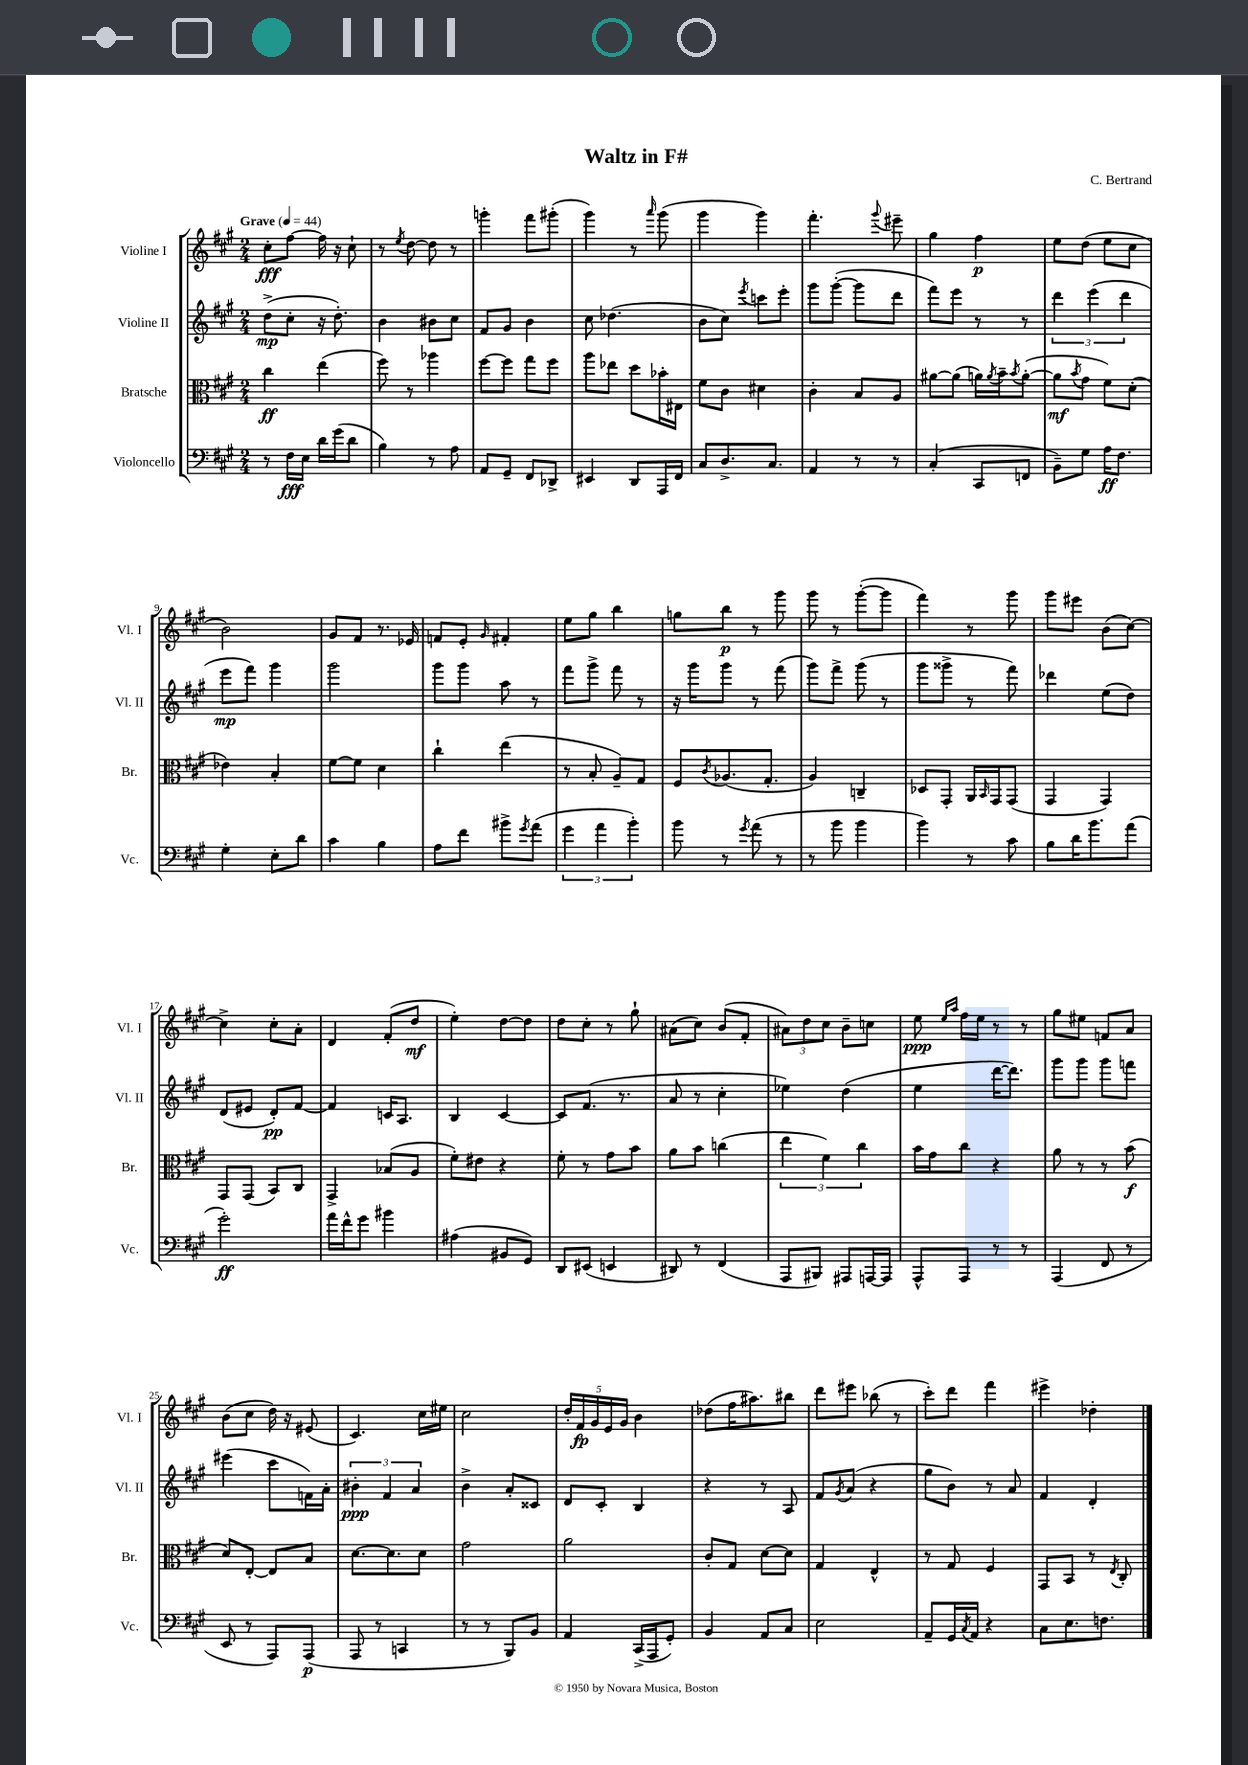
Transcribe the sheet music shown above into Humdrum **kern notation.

**kern	**kern	**kern	**kern
*staff4	*staff3	*staff2	*staff1
*clefF4	*clefC3	*clefG2	*clefG2
*k[f#c#g#]	*k[f#c#g#]	*k[f#c#g#]	*k[f#c#g#]
*M2/4	*M2/4	*M2/4	*M2/4
*MM44	*MM44	*MM44	*MM44
8r	4cc#	(8dd^	8cc#'
16F#	.	8cc#'	[8ff#
16E	.	.	.
16d	(4ee	16r	16ff#]
(16g#	.	8.dd')	16r
8d	.	.	8cc#`
=	=	=	=
4B)	8ff#)	4b	8r
.	.	.	8qee
.	8r	.	[8dd
8r	4aa-	8b#	8dd]
8A	.	8cc#	8r
=	=	=	=
8AA	[8ff#	8f#	4ggg'
8GG#~	8ff#]	8g#	.
8FF#	8gg#	4b	8fff#
8DD-^	8ff#	.	(8ggg#'
=	=	=	=
4EE#	8aa	8cc#	4ggg#)
.	8ee-	(4.dd-	.
8DD	8dd	.	8r
.	.	.	16qqaaa
16AAA	16b-'	.	(8ggg#
16FF#	16E#	.	.
=	=	=	=
8C#	8f#	8b	4ggg#
8.D^	8c#	8cc#)	.
.	.	8qeee	.
.	4d#	8ccc	4ggg#)
8.C#	.	.	.
.	.	8eee'	.
=	=	=	=
4AA	4c#'	8ggg#	4.fff#'
.	.	([8ggg#'	.
8r	8B	8ggg#]	.
.	.	.	8qqggg#
8r	8A	8ddd	8eee#~
=	=	=	=
(4C#'	[8a#	8fff#)	4gg#
.	(8a#]	8eee	.
8CC#	16a)	8r	4ff#
.	8qa	.	.
.	16b~	.	.
.	8qb	.	.
8FF	([8a'	8r	.
=	=	=	=
8BB~)	8a]	6ddd	8ee
.	8qb	.	.
8G#	8g#	.	(8dd
.	.	(6eee	.
16A	8f#)	.	8ee
8.F#	.	.	.
.	.	6ddd	.
.	(8d'	.	8cc#
=	=	=	=
4G#'	4e-)	8eee	2b)
.	.	8fff#)	.
8E'	4B'	4ggg#	.
8d	.	.	.
=	=	=	=
4c#	[8f#	2ggg#	8g#
.	8f#]	.	8f#
4B	4d	.	8.r
.	.	.	16e-
=	=	=	=
8A	4cc#`	8ggg#	8f
8f#	.	8ggg#	8e'
.	.	.	16qqg#
8b#^	(4ee	8aa	4f#'
8qg#	.	.	.
(8a	.	8r	.
=	=	=	=
6g#	8r	8fff#	8ee
.	8B'	8ggg#^	8gg#
6a	.	.	.
.	8A~)	8fff#	4bb
6b')	.	.	.
.	8G#	8r	.
=	=	=	=
8b	8F#	16r	8gg
.	.	16ggg#	.
.	8qc#	.	.
8r	(8.A-	8ggg#	8bb
8qg#	.	.	.
(8a	.	8r	8r
.	8.G#'	.	.
8r	.	(8fff#	8ggg#
=	=	=	=
8r	4A)	8ggg#)	8ggg#
8b	.	8fff#^	8r
4b	4C~	(8ggg#	([8ggg#'
.	.	8r	8ggg#]
=	=	=	=
4b)	8D-	8ggg#	4fff#)
.	8GG#'	8ggg##^	.
8r	16AA	8r	8r
.	16qqBB	.	.
.	16GG#	.	.
8c#	(8GG#	8fff#)	8ggg#
=	=	=	=
8B	4GG#	4ddd-	8ggg#
16d	.	.	8eee#
8.b	.	.	.
.	4GG#)	(8ee	(8b
(8a	.	8dd)	[8cc#)
=	=	=	=
2g#')	8GG#	(8d	4cc#^]
.	(8GG#	8e#	.
.	8BB)	8d')	8cc#'
.	8C#	[8f#	8a'
=	=	=	=
16a	4GG#^	4f#]	4d
16f#^^	.	.	.
8g#	.	.	.
4b#	(8B-	16c	(8f#'
.	.	8.A	.
.	8A	.	8dd
=	=	=	=
(4A#	8f#')	4B	4ee')
.	8e#	.	.
8BB#	4r	[4c#	[8dd
8GG#)	.	.	8dd]
=	=	=	=
8DD	8f#'	8c#]	8dd
(8EE#	8r	(8.f#	8cc#'
4EE	8g#	.	8r
.	.	8.r	.
.	8b	.	8gg#`
=	=	=	=
8DD#)	8a	8a	(8a#
8r	8b	8r	8cc#)
(4FF#	(4cc	4cc#'	(8b
.	.	.	8f#'
=	=	=	=
8AAA	6ee	4ee-)	12a#)
.	.	.	12dd
8BBB#)	.	.	.
.	6f#)	.	12cc#
8AAA#	.	(4dd	8b~
.	6cc#	.	.
[16AAA	.	.	8cc
16AAA]	.	.	.
=	=	=	=
8AAA^^	16b	4ee	8ee
.	16g#	.	.
.	.	.	16qqee
.	.	.	16qqaa
8AAA	8cc#	.	16ff#
.	.	.	16ee
8r	4r	[16ddd	8r
.	.	8.ddd])	.
8r	.	.	8r
=	=	=	=
(4AAA	8a	8ggg#	8gg#
.	8r	8ggg#	8ee#
8FF#	8r	8ggg#	8f
8r	(8b	8fff	8a
=	=	=	=
8EE	8d)	(4eee#	(8b
8r	[8E'	.	8cc#
8AAA)	8E]	8ccc#	16dd)
.	.	.	16r
(8AAA	8B	16f)	(8e#
.	.	16a'	.
=	=	=	=
8AAA	[8.d	6b#'	4.c#)
8r	.	.	.
.	.	6f#	.
.	8.d]	.	.
4CC	.	.	.
.	.	6a	.
.	8d	.	16cc#
.	.	.	16ee#
=	=	=	=
8r	2g#	4b^	2cc#
8r	.	.	.
8BBB)	.	8a'	.
8BB	.	8c##	.
=	=	=	=
4AA	2a	8d	20dd'
.	.	.	20f#
.	.	.	20g#
.	.	8c#'	.
.	.	.	20e
.	.	.	20g#
(16CC#^	.	4B	4b
16AAA	.	.	.
8GG#')	.	.	.
=	=	=	=
4BB	8c#'	4r	(8dd-
.	8G#	.	16ff#
.	.	.	8.aa#)
8AA	[8d	8r	.
8C#	8d]	8A	8bb#
=	=	=	=
2E	4G#	8f#	8ddd
.	.	8qg#	.
.	.	(8a	8eee#
.	4E^^	4r	(8bb-
.	.	.	8r
=	=	=	=
8AA~	8r	8gg#	8ccc#')
16GG#	8G#	8b)	8ddd
8qC#	.	.	.
16AA	.	.	.
4r	4F#	8r	4fff#
.	.	8a	.
=	=	=	=
8C#	8GG#	4f#	4eee#^
8.E	8BB	.	.
.	8r	4d'	4dd-'
8.F	.	.	.
.	8qE	.	.
.	8C#'	.	.
==	==	==	==
*-	*-	*-	*-
